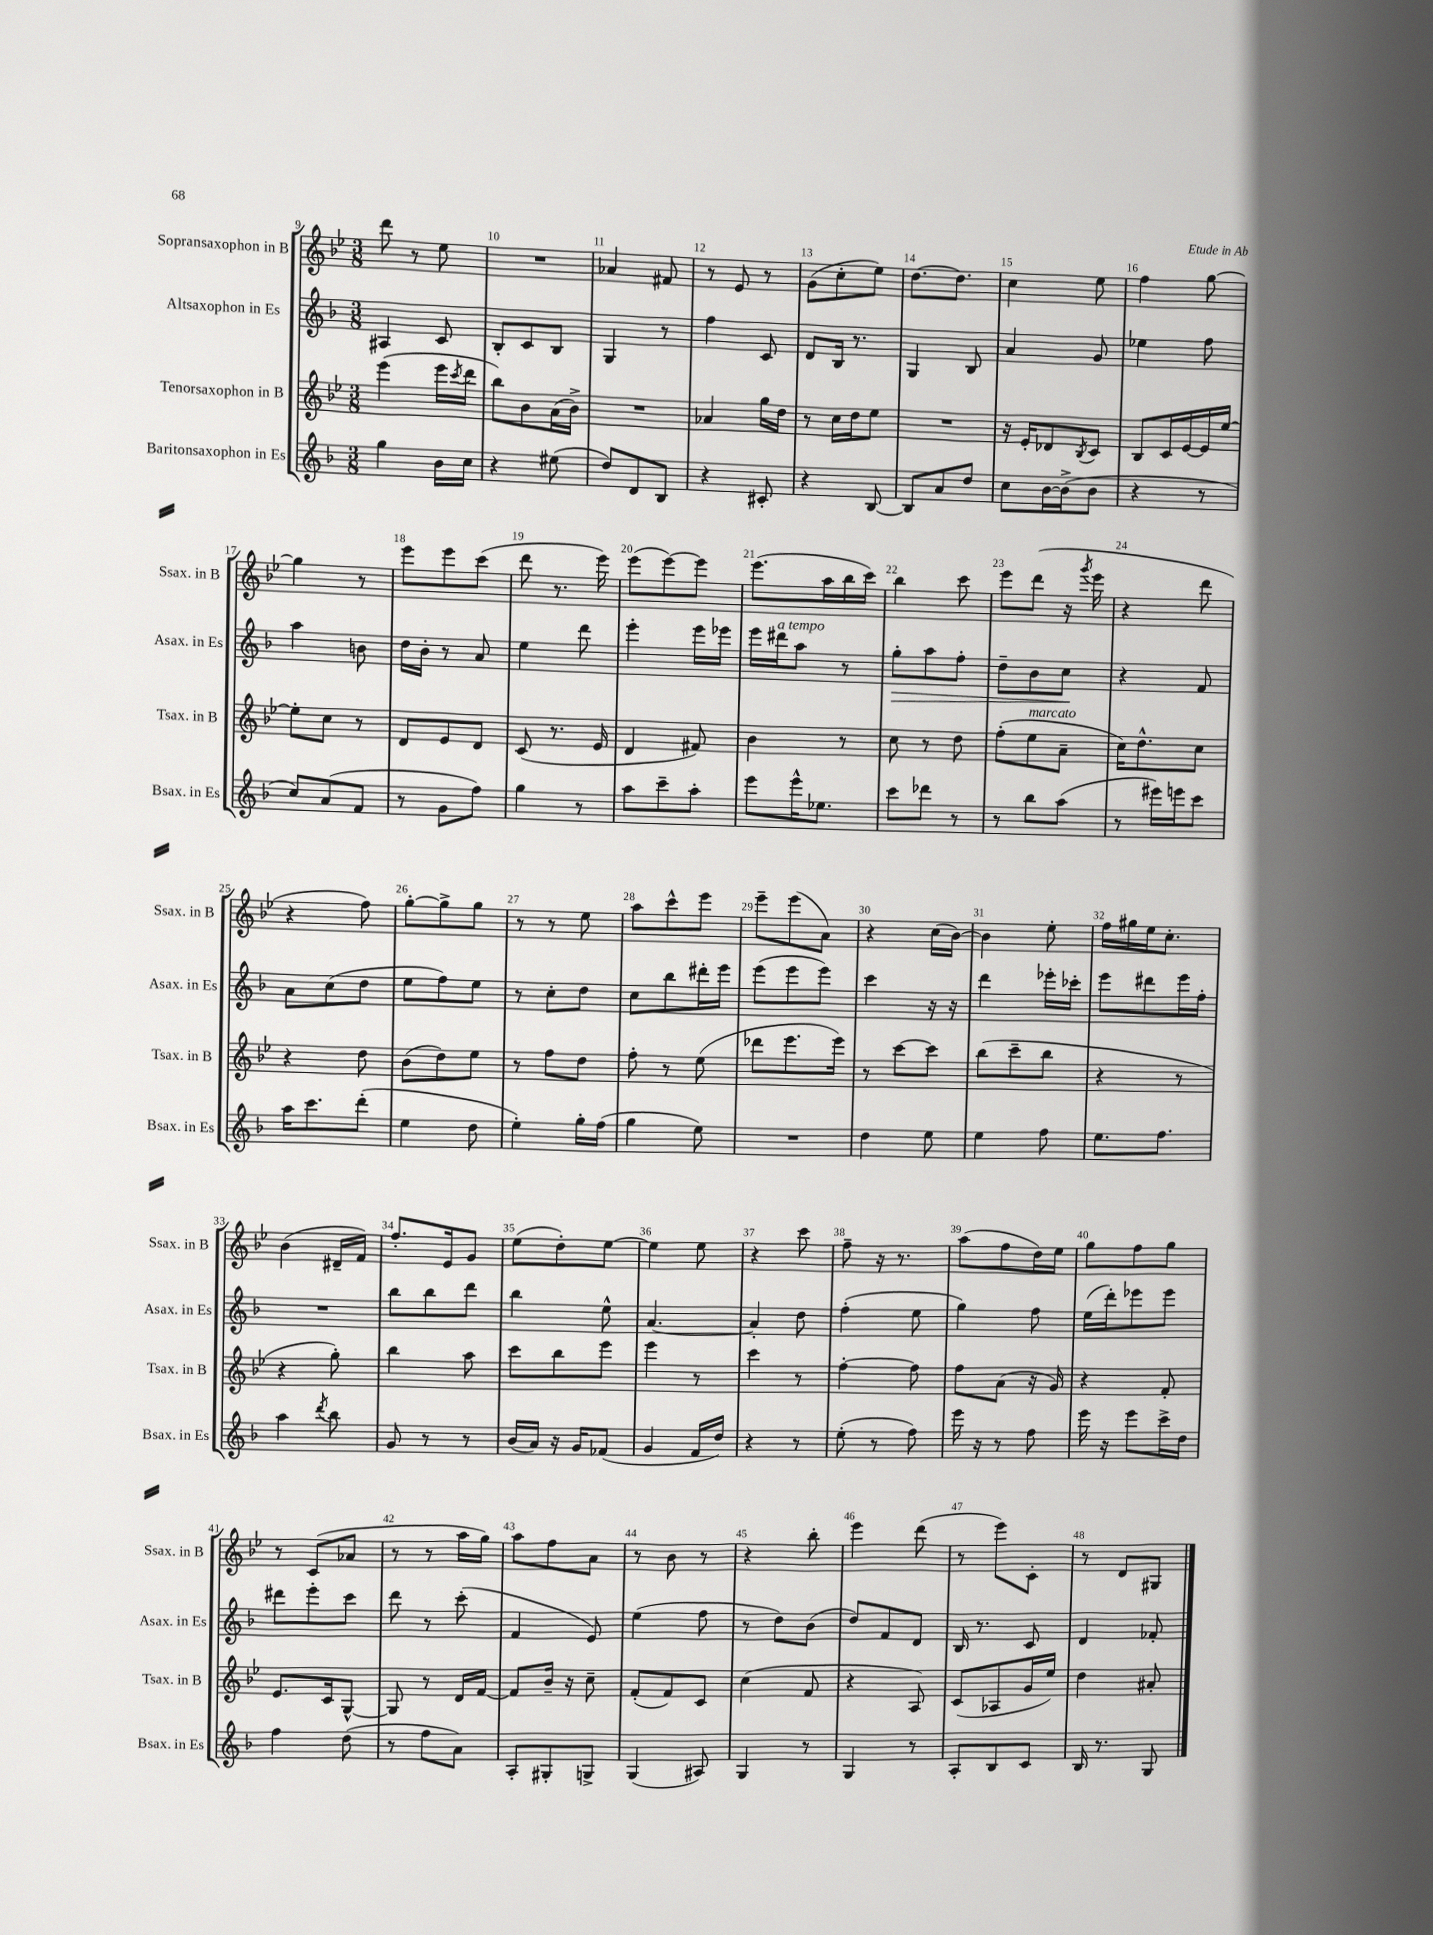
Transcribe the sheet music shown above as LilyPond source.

<<
\new StaffGroup <<
\new Staff = "s0" \with { instrumentName = "Sopransaxophon in B" shortInstrumentName = "Ssax. in B" } {
    \clef treble \key bes \major \numericTimeSignature \time 3/8
    d'''8 r8 ees''8 |
    R4. |
    aes'4 fis'8 |
    r8 ees'8 r8 |
    g'8( c''8-. ees''8) |
    d''8.~ d''8. |
    c''4 ees''8 |
    f''4 g''8~ |
    g''4 r8 |
    ees'''8 ees'''8 c'''8( |
    d'''8 r8. ees'''16) |
    ees'''8( ees'''8~) ees'''8 |
    ees'''8.( a''16 bes''16 c'''16) |
    bes''4 c'''8 |
    ees'''8 d'''8( r16 \acciaccatura { g'''8 } ees'''16 |
    r4 d'''8 |
    r4 f''8) |
    g''8~-. g''8-> g''8 |
    r8 r8 ees''8 |
    a''8 c'''8-^ ees'''8 |
    ees'''8-- ees'''8( a'8) |
    r4 c''16( bes'16~) |
    bes'4 ees''8-. |
    f''16 gis''16 ees''16 c''8.-. |
    bes'4( dis'16-- f'16) |
    f''8.-. ees'16 g'8 |
    ees''8( d''8-.) ees''8~ |
    ees''4 ees''8 |
    r4 c'''8 |
    f''8-- r16 r8. |
    a''8( f''8 d''16) ees''16 |
    g''8 f''8 g''8 |
    r8 c'8( aes'8 |
    r8 r8 a''16 g''16) |
    a''8 f''8 a'8 |
    r8 bes'8 r8 |
    r4 bes''8-. |
    ees'''4 d'''8( |
    r8 ees'''8) c'8-. |
    r8 d'8 gis8 \bar "|." |
}
\new Staff = "s1" \with { instrumentName = "Altsaxophon in Es" shortInstrumentName = "Asax. in Es" } {
    \clef treble \key f \major \numericTimeSignature \time 3/8
    ais4 c'8 |
    bes8-. c'8 bes8 |
    g4 r8 |
    f''4 c'8 |
    d'8 bes16 r8. |
    g4 bes8 |
    a'4 g'8 |
    ees''4 f''8 |
    a''4 b'8 |
    d''16 bes'16-. r8 a'8 |
    e''4 d'''8 |
    e'''4-. e'''16 ees'''16 |
    e'''16 dis'''16^\markup { \italic "a tempo" } a''8 r8 |
    g''8-.\> a''8 f''8-. |
    d''8-- bes'8 c''8\! |
    r4 f'8 |
    a'8 c''8( d''8 |
    e''8 f''8) e''8 |
    r8 c''8-. d''8 |
    c''8 bes''8 dis'''16-. e'''16 |
    e'''8( e'''8 e'''8) |
    c'''4 r16 r16 |
    d'''4 ees'''16-. ces'''16-. |
    e'''8 dis'''8 e'''16 f''16-. |
    R4. |
    bes''8 bes''8 d'''8 |
    bes''4 e''8-^ |
    a'4.~ |
    a'4-. d''8 |
    f''4-.( e''8 |
    g''4) f''8 |
    e''16( d'''16-.) ees'''8 ees'''8 |
    dis'''8 e'''8-. c'''8 |
    d'''8 r8 c'''8-.( |
    f'4 e'8) |
    e''4( f''8 |
    r8 d''8) bes'8( |
    d''8) f'8 d'8 |
    bes16 r8. c'8 |
    d'4 fes'8-. \bar "|." |
}
\new Staff = "s2" \with { instrumentName = "Tenorsaxophon in B" shortInstrumentName = "Tsax. in B" } {
    \clef treble \key bes \major \numericTimeSignature \time 3/8
    ees'''4( ees'''16 \acciaccatura { c'''8 } d'''16 |
    bes''8) bes'8 a'16( bes'16->) |
    R4. |
    aes'4 g''16 d''16 |
    r8 c''16 d''16 ees''8 |
    R4. |
    r16 ees'16-. des'8 \acciaccatura { bes8 } c'8 |
    bes8 c'16 ees'16~ ees'16 ees''16~ |
    ees''8-. c''8 r8 |
    d'8 ees'8 d'8 |
    c'8( r8. ees'16 |
    d'4 fis'8) |
    bes'4 r8 |
    c''8 r8 d''8 |
    f''8-.( ees''8^\markup { \italic "marcato" } a'8-- |
    c''16) d''8.-^ c''8 |
    r4 d''8 |
    bes'8( d''8) ees''8 |
    r8 f''8 d''8 |
    f''8-. r8 ees''8( |
    des'''8 ees'''8. ees'''16) |
    r8 c'''8~ c'''8 |
    bes''8( c'''8-- bes''8 |
    r4 r8 |
    r4 g''8-.) |
    bes''4 a''8 |
    c'''8 bes''8 ees'''8 |
    ees'''4 r8 |
    c'''4 r8 |
    f''4~-. f''8 |
    f''8 a'8( r16 g'16) |
    r4 f'8-. |
    ees'8. c'16 g8~-^ |
    g8 r8 d'16 f'16~ |
    f'8 bes'16-- r16 c''8-- |
    f'8-.( f'8) c'8 |
    c''4( f'8 |
    r4 a8) |
    c'8( aes8 g'16 ees''16) |
    d''4 ais'8-. \bar "|." |
}
\new Staff = "s3" \with { instrumentName = "Baritonsaxophon in Es" shortInstrumentName = "Bsax. in Es" } {
    \clef treble \key f \major \numericTimeSignature \time 3/8
    g''4 bes'16 c''16 |
    r4 eis''8( |
    d''8) d'8 bes8 |
    r4 cis'8-. |
    r4 bes8~ |
    bes8 a'8 d''8 |
    c''8 bes'16~ bes'16->( bes'8 |
    r4 r8 |
    c''8) a'8( f'8 |
    r8 g'8 f''8) |
    g''4 r8 |
    a''8 c'''8-- a''8-. |
    e'''8 e'''16-^ ees''8. |
    c'''8 des'''8 r8 |
    r8 bes''8 a''8( |
    r8 eis'''16) e'''16 c'''8 |
    a''16 c'''8. d'''8-.( |
    e''4 d''8 |
    e''4-.) g''16-. f''16( |
    g''4 e''8) |
    R4. |
    d''4 e''8 |
    e''4 f''8 |
    e''8. f''8. |
    a''4 \acciaccatura { d'''8 } bes''8 |
    g'8 r8 r8 |
    bes'16( a'16) r16 g'16 fes'8( |
    g'4 f'16 d''16) |
    r4 r8 |
    e''8-.( r8 f''8) |
    e'''16 r16 r8 f''8 |
    e'''16 r16 e'''8 c'''16-> d''16 |
    f''4 d''8( |
    r8 f''8 a'8) |
    a8-. gis8-. g8-> |
    g4( ais8) |
    g4 r8 |
    g4 r8 |
    a8-. bes8 c'8 |
    bes16 r8. g8 \bar "|." |
}
>>
>>
\layout { \context { \Score currentBarNumber = #9 \override BarNumber.break-visibility = ##(#f #t #t) barNumberVisibility = #all-bar-numbers-visible } }
